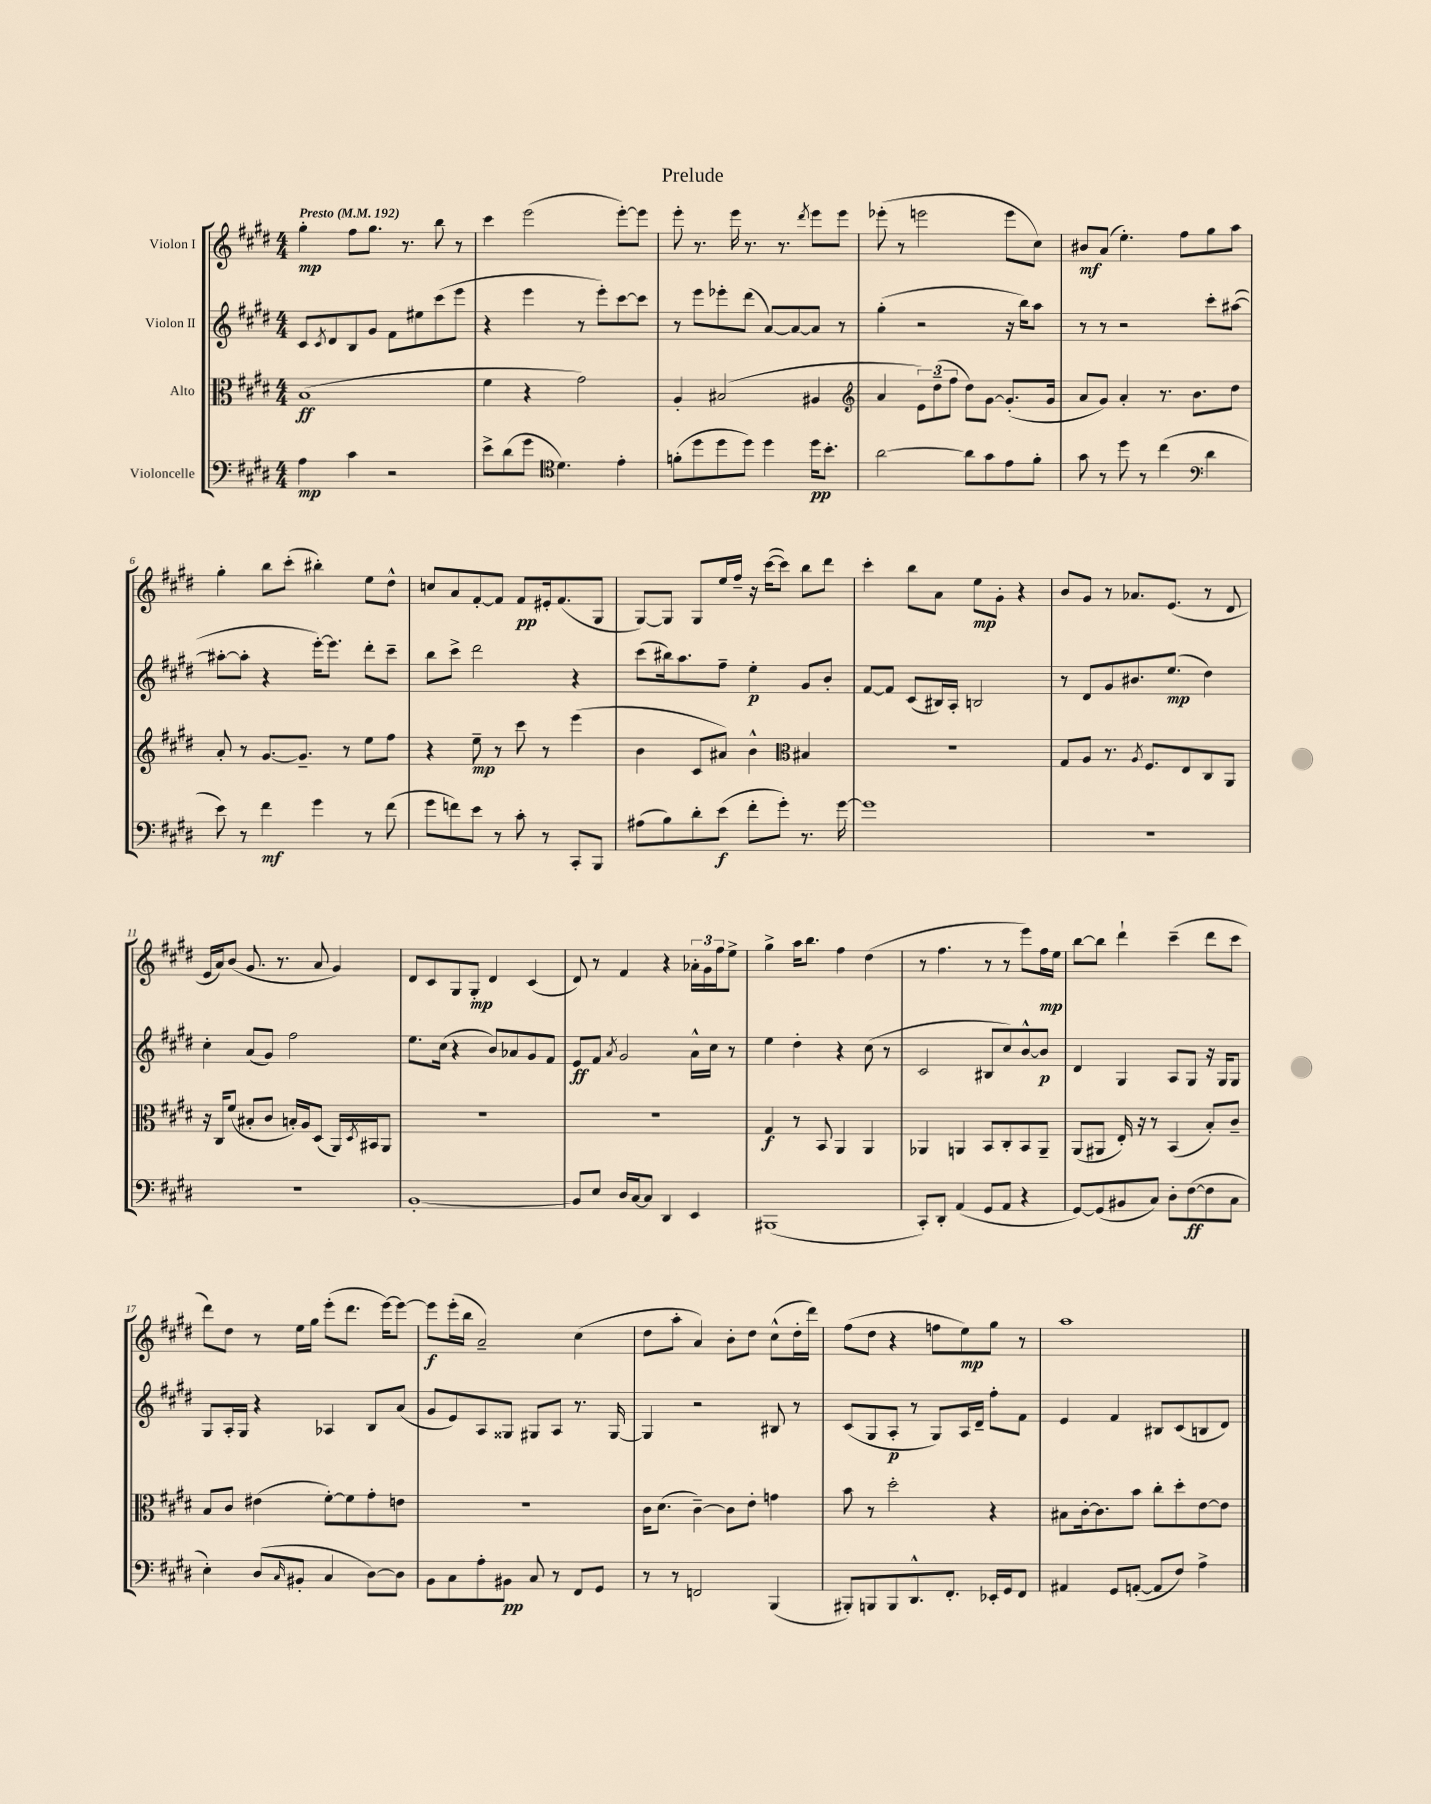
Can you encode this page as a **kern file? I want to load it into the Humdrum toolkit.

**kern	**dynam	**kern	**dynam	**kern	**dynam	**kern	**dynam
*part4	*part4	*part3	*part3	*part2	*part2	*part1	*part1
*staff4	*staff4	*staff3	*staff3	*staff2	*staff2	*staff1	*staff1
*I"Violoncelle	*	*I"Alto	*	*I"Violon II	*	*I"Violon I	*
*clefF4	*	*clefC3	*	*clefG2	*	*clefG2	*
*k[f#c#g#d#]	*	*k[f#c#g#d#]	*	*k[f#c#g#d#]	*	*k[f#c#g#d#]	*
*M4/4	*	*M4/4	*	*M4/4	*	*M4/4	*
*MM192	*	*MM192	*	*MM192	*	*MM192	*
=1	=1	=1	=1	=1	=1	=1	=1
!	!	!	!	!	!	!LO:TX:a:B:t=Presto	!
4A\	mp	(1B	ff	8c#/L	.	4gg#'\	mp
.	.	.	.	8qc#/	.	.	.
.	.	.	.	8d#/	.	.	.
4c#\	.	.	.	8B/	.	8ff#\L	.
.	.	.	.	8g#/J	.	8.gg#\J	.
2r	.	.	.	8f#\L	.	.	.
.	.	.	.	.	.	8.r	.
.	.	.	.	8ee#X\	.	.	.
.	.	.	.	(8ccc#\	.	8bb\	.
.	.	.	.	8eee\J	.	8r	.
=2	=2	=2	=2	=2	=2	=2	=2
8e^\L	.	4f#\	.	4r	.	4ccc#\	.
(8d#\	.	.	.	.	.	.	.
8g#\J	.	4r	.	4eee\	.	(2eee\	.
*clefC4	*	*	*	*	*	*	*
4.d#\)	.	.	.	.	.	.	.
.	.	2g#\)	.	8r	.	.	.
.	.	.	.	8eee'\L)	.	.	.
4e'\	.	.	.	[8ccc#\	.	[8eee'\L)	.
.	.	.	.	8ccc#\J]	.	8eee\J]	.
=3	=3	=3	=3	=3	=3	=3	=3
(8fn'\L	.	4A'/	.	8r	.	8eee'\	.
8dd#\	.	.	.	8eee\L	.	8.r	.
8dd#\	.	(2B#X/	.	8eee-X'\	.	.	.
.	.	.	.	.	.	16eee\	.
8dd#\J)	.	.	.	(8ddd#\J	.	8.r	.
4dd#\	.	.	.	[8a/L)	.	.	.
.	.	.	.	.	.	8.r	.
.	.	.	.	8a/_	.	.	.
.	.	.	.	.	.	8qddd#/	.
16dd#\KL	pp	4A#X/	.	8a/J]	.	8eee\L	.
8.b'\J	.	.	.	.	.	.	.
.	.	.	.	8r	.	8eee\J	.
=4	=4	=4	=4	=4	=4	=4	=4
*	*	*clefG2	*	*	*	*	*
[2a\	.	4a/	.	(4gg#'\	.	(8eee-X'\	.
.	.	.	.	.	.	8r	.
.	.	12e\L)	.	2r	.	2eeen\	.
.	.	(12dd#~\	.	.	.	.	.
.	.	12ff#\J	.	.	.	.	.
8a\L]	.	8dd#\L)	.	.	.	.	.
8g#\	.	[8g#\J	.	.	.	.	.
8e\	.	(8.g#'/L]	.	16r	.	8eee\L	.
.	.	.	.	16bb\KL)	.	.	.
8f#'\J	.	.	.	8aa\J	.	8cc#\J)	.
.	.	16g#/Jk	.	.	.	.	.
=5	=5	=5	=5	=5	=5	=5	=5
8g#\	.	8a/L	.	8r	.	8b#X/L	mf
8r	.	8g#/J)	.	8r	.	(8a/J	.
8dd#\	.	4a'/	.	2r	.	4.ee'\)	.
8r	.	.	.	.	.	.	.
(4cc#\	.	8.r	.	.	.	.	.
.	.	.	.	.	.	8ff#\L	.
.	.	8.b\L	.	.	.	.	.
*clefF4	*	*	*	*	*	*	*
4d#\	.	.	.	8ccc#'\L	.	8gg#\	.
.	.	8dd#\J	.	([8aa#X\J	.	8aa\J	.
!!LO:LB:g=z
=6	=6	=6	=6	=6	=6	=6	=6
8e\)	.	8a'/	.	8aa#X'\L_	.	4gg#'\	.
8r	.	8r	.	8aa#'\J]	.	.	.
4f#\	mf	[8.g#/L	.	4r	.	8bb\L	.
.	.	.	.	.	.	(8ccc#'\J	.
.	.	8.g#~/J]	.	.	.	.	.
4g#\	.	.	.	[16eee'\KL)	.	4bb#X'\)	.
.	.	.	.	8.eee\J]	.	.	.
.	.	8r	.	.	.	.	.
8r	.	8ee\L	.	8ddd#'\L	.	8ee\L	.
(8f#\	.	8ff#\J	.	8ccc#~\J	.	8dd#^^\J	.
=7	=7	=7	=7	=7	=7	=7	=7
8g#\L	.	4r	.	8bb\L	.	8ccn/L	.
8fn\)	.	.	.	8ccc#^\J	.	8a/	.
8e\J	.	8ee~\	mp	2ddd#\	.	[8f#'/	.
8r	.	8r	.	.	.	8f#/J]	.
8c#'\	.	8ccc#\	.	.	.	8f#/L	pp
8r	.	8r	.	.	.	16e#X'/k	.
.	.	.	.	.	.	(8.f#/	.
8CC#'/L	.	(4eee\	.	4r	.	.	.
8BBB/J	.	.	.	.	.	8G#/J	.
=8	=8	=8	=8	=8	=8	=8	=8
(8A#X\L	.	4b\	.	(8ccc#\L	.	[8G#/L)	.
8B\)	.	.	.	16bb#X\k)	.	8G#/J]	.
.	.	.	.	8.aa\	.	.	.
8d#'\	.	8c#/L	.	.	.	8G#/L	.
(8e\J	f	8a#X/J)	.	8ff#~\J	.	16ee/L	.
.	.	.	.	.	.	16ff#~/JJ	.
8f#'\L	.	4b^^\	.	4ee'\	p	16r	.
.	.	.	.	.	.	([16ccc#\KL	.
8g#'\J)	.	.	.	.	.	8ccc#\J])	.
*	*	*clefC3	*	*	*	*	*
8.r	.	4B#X/	.	8g#/L	.	8bb\L	.
.	.	.	.	8b'/J	.	8ddd#\J	.
[16g#\	.	.	.	.	.	.	.
=9	=9	=9	=9	=9	=9	=9	=9
1g#]	.	1r	.	[8f#/L	.	4ccc#'\	.
.	.	.	.	8f#/J]	.	.	.
.	.	.	.	(8c#/L	.	8bb\L	.
.	.	.	.	16B#X/L)	.	8a\J	.
.	.	.	.	16A'/JJ	.	.	.
.	.	.	.	2Bn/	.	8ee\L	mp
.	.	.	.	.	.	8g#'\J	.
.	.	.	.	.	.	4r	.
=10	=10	=10	=10	=10	=10	=10	=10
1r	.	8G#/L	.	8r	.	8b/L	.
.	.	8A/J	.	8d#/L	.	8g#/J	.
.	.	8.r	.	8g#/	.	8r	.
.	.	.	.	8.b#X/	.	8.a-X/L	.
.	.	8qA/	.	.	.	.	.
.	.	8.F#/L	.	.	.	.	.
.	.	.	.	(8.ee/J	mp	(8.e/J	.
.	.	8E/	.	.	.	.	.
.	.	8C#/	.	4dd#\)	.	8r	.
.	.	8AA/J	.	.	.	8d#/	.
!!LO:LB:g=z
=11	=11	=11	=11	=11	=11	=11	=11
1r	.	16r	.	4cc#'\	.	16e/LL	.
.	.	16C#/KL	.	.	.	16a/J)	.
.	.	(8f#/J	.	.	.	(8b/J	.
.	.	8B#X'/L	.	(8a/L	.	8.g#/	.
.	.	8c#/J	.	8g#/J)	.	.	.
.	.	.	.	.	.	8.r	.
.	.	16Bn'/LL)	.	2ff#\	.	.	.
.	.	16A/J	.	.	.	.	.
.	.	(8D#/J	.	.	.	8a/	.
.	.	16AA/LL)	.	.	.	4g#/)	.
.	.	8qD#/	.	.	.	.	.
.	.	16BB#X/J	.	.	.	.	.
.	.	8AA/J	.	.	.	.	.
=12	=12	=12	=12	=12	=12	=12	=12
[1BB'	.	1r	.	8.ee\L	.	8d#/L	.
.	.	.	.	.	.	8c#/	.
.	.	.	.	(16cc#\Jk	.	.	.
.	.	.	.	4r	.	8G#/	.
.	.	.	.	.	.	8G#'/J	mp
.	.	.	.	8b/L)	.	4d#/	.
.	.	.	.	8a-X/	.	.	.
.	.	.	.	8g#/	.	(4c#/	.
.	.	.	.	8f#/J	.	.	.
=13	=13	=13	=13	=13	=13	=13	=13
8BB/L]	.	1r	.	8e/L	ff	8d#/)	.
8E/J	.	.	.	8f#/J	.	8r	.
.	.	.	.	8qa/	.	.	.
16D#/LL	.	.	.	2g#/	.	4f#/	.
[16C#/J	.	.	.	.	.	.	.
8C#/J]	.	.	.	.	.	.	.
4DD#/	.	.	.	.	.	4r	.
4EE/	.	.	.	16a^^\LL	.	24a-X'\LL	.
.	.	.	.	.	.	24g#\	.
.	.	.	.	16cc#\JJ	.	.	.
.	.	.	.	.	.	24ff#\J	.
.	.	.	.	8r	.	8ee^\J	.
=14	=14	=14	=14	=14	=14	=14	=14
(1BBB#X	.	4G#/	f	4ee\	.	4gg#^\	.
.	.	8r	.	4dd#'\	.	16aa\KL	.
.	.	.	.	.	.	8.bb\J	.
.	.	8BB/	.	.	.	.	.
.	.	4AA/	.	4r	.	4ff#\	.
.	.	4AA/	.	(8cc#\	.	(4dd#\	.
.	.	.	.	8r	.	.	.
=15	=15	=15	=15	=15	=15	=15	=15
8CC#'/L)	.	4AA-X/	.	2c#/	.	8r	.
8DD#'/J	.	.	.	.	.	4.ff#\	.
(4AA/	.	4AAn/	.	.	.	.	.
8GG#/L	.	8BB/L	.	8B#X/L	.	8r	.
8AA/J	.	8C#'/	.	8cc#/)	.	8r	.
4r	.	8BB/	.	[8b^^/	.	8eee\L)	.
.	.	8AA~/J	.	8b/J]	p	16ff#\L	mp
.	.	.	.	.	.	16ee\JJ	.
=16	=16	=16	=16	=16	=16	=16	=16
[8GG#/L)	.	(8AA/L	.	4d#/	.	[8bb\L	.
(8GG#/]	.	8AA#X/J	.	.	.	8bb\J]	.
8BB#X/	.	16E'/)	.	4G#/	.	4ddd#`\	.
.	.	16r	.	.	.	.	.
8C#/J)	.	8r	.	.	.	.	.
8D#'\L	.	(4BB/	.	8A/L	.	(4ccc#~\	.
([8F#\	ff	.	.	8G#/J	.	.	.
8F#\]	.	8B'/L)	.	16r	.	8ddd#\L	.
.	.	.	.	16G#/KL	.	.	.
8C#\J	.	8c#~/J	.	8G#/J	.	8ccc#\J	.
!!LO:LB:g=z
=17	=17	=17	=17	=17	=17	=17	=17
4E'\)	.	8B/L	.	8G#/L	.	8ddd#\L)	.
.	.	8c#/J	.	16A'/L	.	8dd#\J	.
.	.	.	.	16G#/JJ	.	.	.
(8D#/L	.	(4e#X\	.	4r	.	8r	.
16qqC#/	.	.	.	.	.	.	.
8BB#X'/J	.	.	.	.	.	16ee\LL	.
.	.	.	.	.	.	16gg#\JJ	.
4C#/	.	[8f#'\L)	.	4A-X/	.	(8eee'\L	.
.	.	8f#\]	.	.	.	8.ddd#\J	.
[8D#\L)	.	8g#'\	.	8B/L	.	.	.
.	.	.	.	.	.	[16eee\KL)	.
8D#\J]	.	8en\J	.	(8a/J	.	8eee\J_	.
=18	=18	=18	=18	=18	=18	=18	=18
8BB\L	.	1r	.	8g#/L	.	8eee\L]	f
8C#\	.	.	.	8e/)	.	(16eee'\L	.
.	.	.	.	.	.	16bb\JJ	.
8A'\	.	.	.	8A/	.	2a~/)	.
8BB#X\J	pp	.	.	8G##X/J	.	.	.
8C#/	.	.	.	8G#X/L	.	.	.
8r	.	.	.	8A/J	.	.	.
8FF#/L	.	.	.	8.r	.	(4cc#\	.
8GG#/J	.	.	.	.	.	.	.
.	.	.	.	[16G#/	.	.	.
=19	=19	=19	=19	=19	=19	=19	=19
8r	.	16c#\KL	.	4G#/]	.	8dd#\L	.
.	.	(8.d#\J	.	.	.	.	.
8r	.	.	.	.	.	8aa'\J	.
2FFn/	.	[4c#~\)	.	2r	.	4a/)	.
.	.	8c#\L]	.	.	.	8b'\L	.
.	.	8e'\J	.	.	.	8dd#\J	.
(4BBB/	.	4gn\	.	8B#X/	.	(8cc#^^\L	.
.	.	.	.	8r	.	16dd#'\L	.
.	.	.	.	.	.	16ddd#\JJ)	.
=20	=20	=20	=20	=20	=20	=20	=20
8BBB#X'/L)	.	8b\	.	(8c#/L	.	(8ff#\L	.
8BBBn/	.	8r	.	8G#/	.	8dd#\J	.
8BBB/	.	2dd#'\	.	8A'/J	p	4r	.
8.DD#^^/	.	.	.	8r	.	.	.
.	.	.	.	8G#/L)	.	8ffn\L	.
8.FF#'/J	.	.	.	.	.	.	.
.	.	.	.	16A/L	.	8ee\)	mp
.	.	.	.	16d#~/JJ	.	.	.
16EE-X'/LL	.	4r	.	8ff#'\L	.	8gg#\J	.
16GG#/J	.	.	.	.	.	.	.
8FF#/J	.	.	.	8f#\J	.	8r	.
=21	=21	=21	=21	=21	=21	=21	=21
4AA#X/	.	8B#X\L	.	4e/	.	1aa	.
.	.	[16c#'\k	.	.	.	.	.
.	.	8.c#\]	.	.	.	.	.
8GG#/L	.	.	.	4f#/	.	.	.
([8AAn'/J	.	8b\J	.	.	.	.	.
8AA/L]	.	8cc#'\L	.	8B#X/L	.	.	.
8F#/J)	.	8dd#'\	.	(8c#/	.	.	.
4A^\	.	[8e\	.	8Bn/	.	.	.
.	.	8e\J]	.	8d#/J)	.	.	.
==	==	==	==	==	==	==	==
*-	*-	*-	*-	*-	*-	*-	*-
